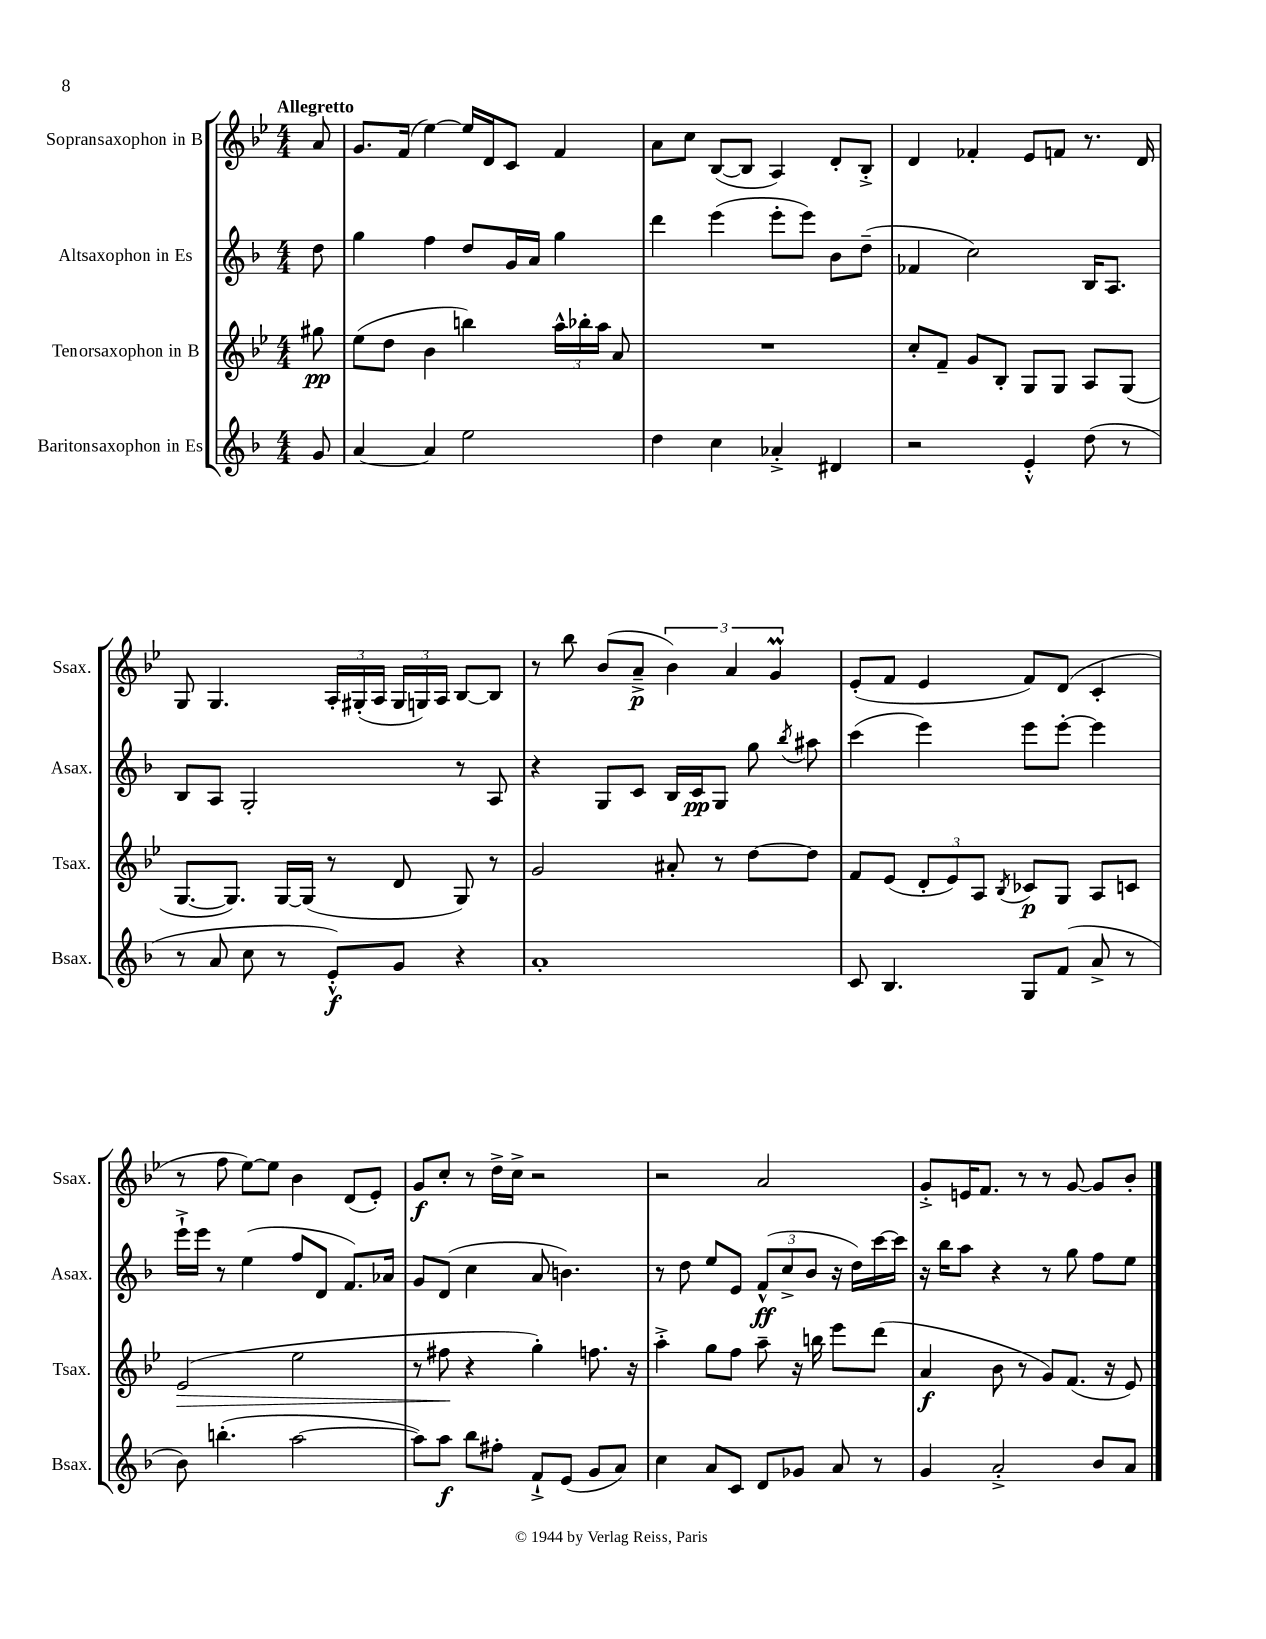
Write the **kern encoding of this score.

**kern	**kern	**kern	**kern
*staff4	*staff3	*staff2	*staff1
*clefG2	*clefG2	*clefG2	*clefG2
*k[b-]	*k[b-e-]	*k[b-]	*k[b-e-]
*M4/4	*M4/4	*M4/4	*M4/4
8g	8gg#	8dd	8a
=	=	=	=
[4a	(8ee-	4gg	8.g
.	8dd	.	.
.	.	.	(16f
4a]	4b-	4ff	[4ee-)
2ee	4bb)	8dd	16ee-]
.	.	.	16d
.	.	16g	8c
.	.	16a	.
.	24aa^^	4gg	4f
.	24bb-'	.	.
.	24aa	.	.
.	8a	.	.
=	=	=	=
4dd	1r	4ddd	8a
.	.	.	8cc
4cc	.	(4eee	([8B-
.	.	.	8B-]
4a-'^	.	8eee'	4A)
.	.	8eee)	.
4d#	.	8b-	8d'
.	.	(8dd~	8B-'^
=	=	=	=
2r	8cc'	4f-	4d
.	8f~	.	.
.	8g	2cc)	4f-'
.	8B-'	.	.
4e'^^	8G	.	8e-
.	8G	.	8f
(8dd	8A	16B-	8.r
.	.	8.A	.
8r	(8G	.	.
.	.	.	16d
=	=	=	=
8r	[8.G	8B-	8G
8a	.	8A	4.G
.	8.G])	.	.
8cc	.	2G'	.
8r	[16G	.	.
.	(16G]	.	.
8e'^^)	8r	.	24A'
.	.	.	(24G#'
.	.	.	24A
8g	8d	.	24G#
.	.	.	24G)
.	.	.	24A
4r	8G)	8r	[8B-
.	8r	8A	8B-]
=	=	=	=
1a'	2g	4r	8r
.	.	.	8bb-
.	.	8G	(8b-
.	.	8c	8a~^
.	8a#'	16B-	6b-)
.	.	16c	.
.	8r	8G	.
.	.	.	6a
.	[8dd	8gg	.
.	.	.	6g
.	.	8qbb-	.
.	8dd]	8aa#	.
=	=	=	=
8c	8f	(4ccc	(8e-'
4.B-	(8e-	.	8f
.	12d'	4eee)	4e-
.	12e-)	.	.
.	12A	.	.
.	8qB-	.	.
8G	8c-	8eee	8f)
(8f	8G	[8eee'	(8d
8a^	8A	4eee]	4c'
8r	8c	.	.
=	=	=	=
8b-)	(2e-	16eee`^	8r
.	.	16eee	.
(4.bb'	.	8r	8ff
.	.	(4ee	[8ee-)
.	.	.	8ee-]
[2aa	2ee-	8ff	4b-
.	.	8d	.
.	.	8.f)	(8d
.	.	.	8e-')
.	.	16a-	.
=	=	=	=
8aa])	8r	8g	8g
8aa	8ff#	(8d	8cc'
8bb-	4r	4cc	8r
8ff#'	.	.	16dd^
.	.	.	16cc^
8f`^	4gg')	8a	2r
(8e	.	4.b)	.
8g	8.ff	.	.
8a)	.	.	.
.	16r	.	.
=	=	=	=
4cc	4aa'^	8r	2r
.	.	8dd	.
8a	8gg	8ee	.
8c	8ff	8e	.
8d	8aa~	(12f^^	2a
.	.	12cc^	.
8g-	16r	.	.
.	.	12b-	.
.	16bb	.	.
8a	8eee-	16r	.
.	.	16dd)	.
8r	(8ddd	[16ccc	.
.	.	16ccc]	.
=	=	=	=
4g	4a	16r	8g'^
.	.	16bb-	.
.	.	8aa	16e
.	.	.	8.f
2a'^	8b-	4r	.
.	8r	.	8r
.	8g)	8r	8r
.	(8.f	8gg	[8g
8b-	.	8ff	8g]
.	16r	.	.
8a	8e-)	8ee	8b-'
==	==	==	==
*-	*-	*-	*-
